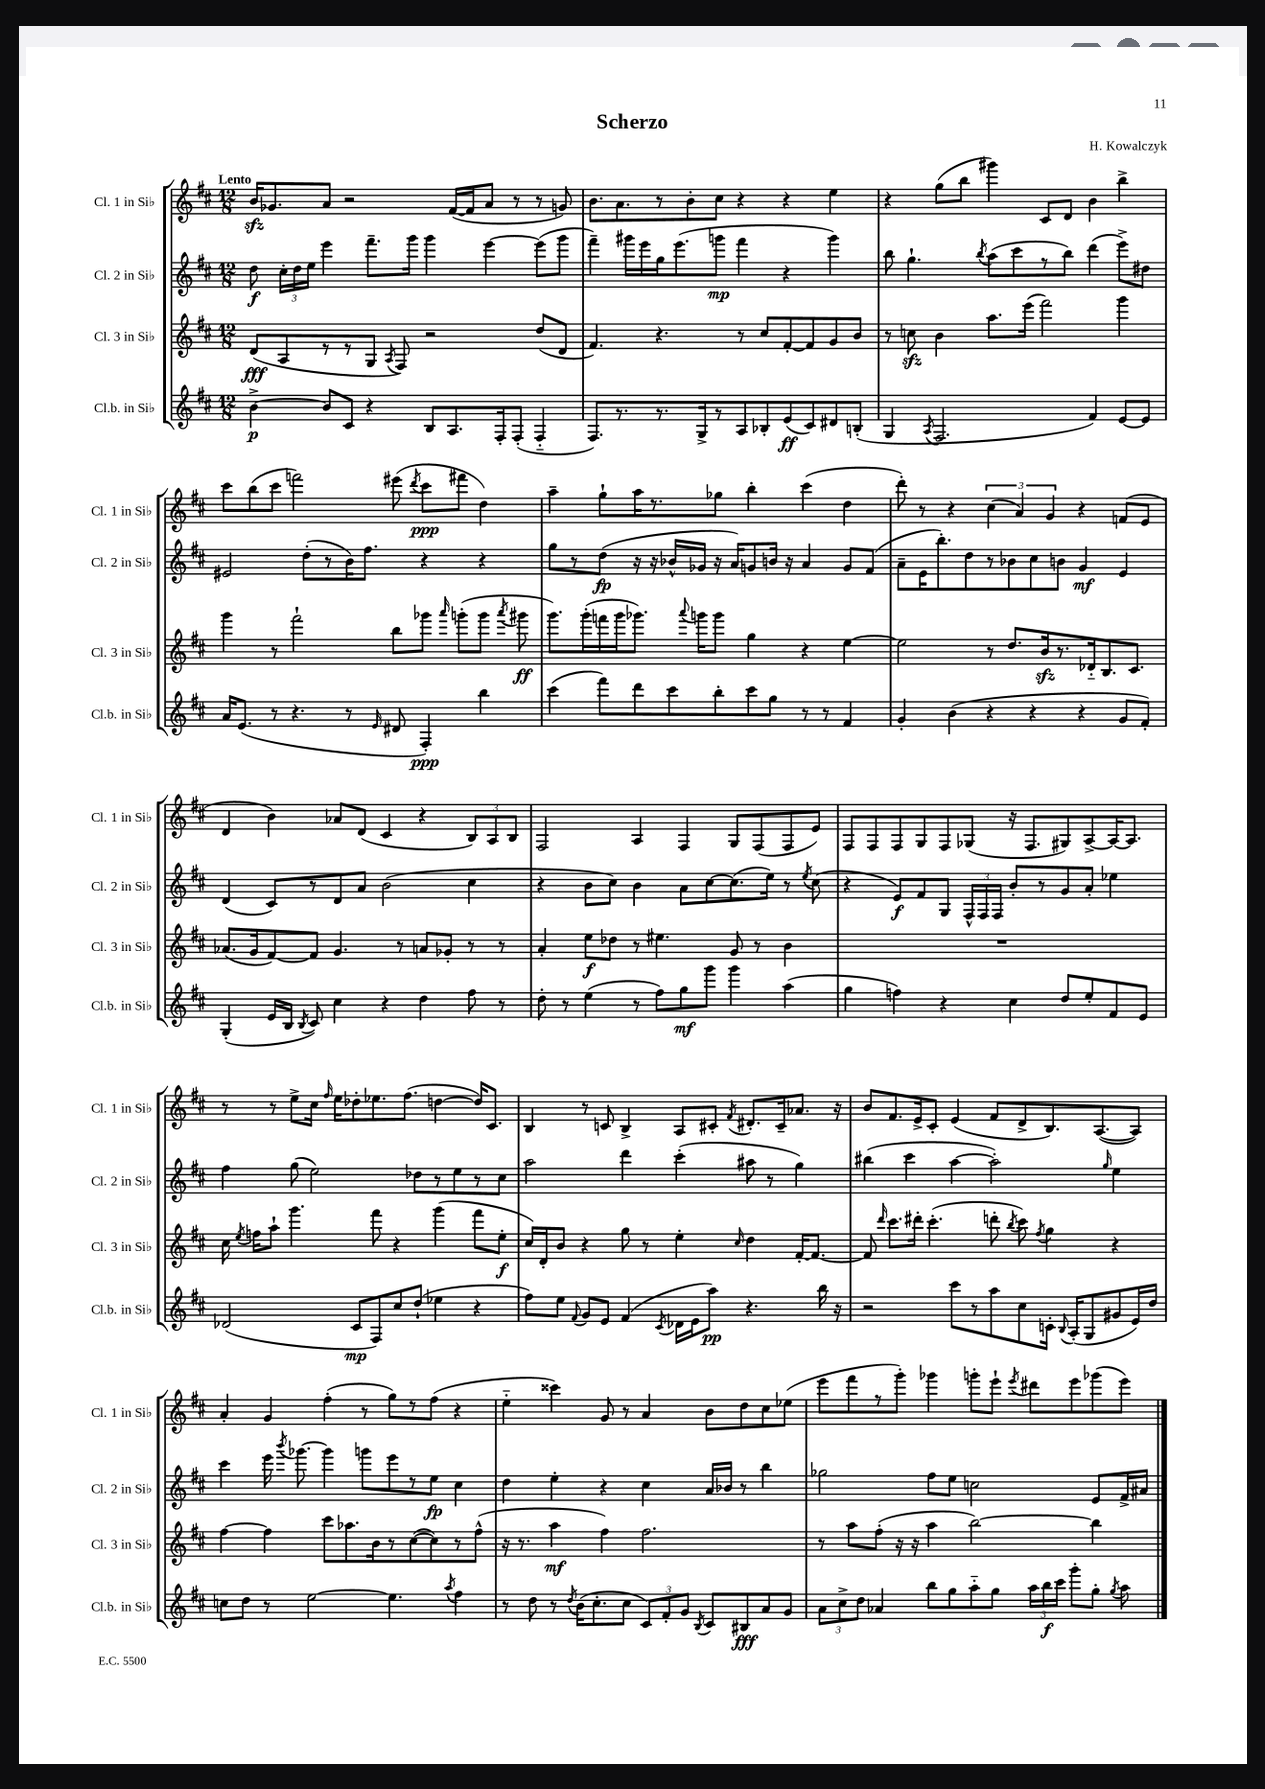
\header { title = "Scherzo" composer = "H. Kowalczyk" }
<<
\new StaffGroup <<
\new Staff = "s0" \with { instrumentName = "Cl. 1 in Sib" shortInstrumentName = "Cl. 1 in Sib" } {
    \clef treble \key d \major \numericTimeSignature \time 12/8 \tempo "Lento"
    \autoBeamOff b'16[\sfz ges'8. a'8] r2 fis'16[~( fis'16 a'8] r8 r8 g'8) |
    b'8.[ a'8. r8 b'8-. cis''8] r4 r4 e''4 |
    r4 g''8[( b''8] gis'''4) cis'8[ d'8] b'4 b''4-> |
    cis'''8[ b''8( cis'''8] f'''2) eis'''8( \acciaccatura { d'''8 } cis'''8[\ppp fis'''8] d''4) |
    a''4-- g''8[-! a''16 r8. ges''8] b''4-. cis'''4( d''4 |
    d'''8-.) r8 r4 \tuplet 3/2 { cis''4( a'4) g'4 } r4 f'8[( e'8] |
    d'4 b'4) aes'8[ d'8]( cis'4 r4 \tuplet 3/2 { b8[) a8 b8] } |
    fis2 a4 fis4 g8[ fis8( fis8 e'8]) |
    fis8[ fis8 fis8 g8 fis8 ges8]( r16 fis8.[ gis8) a8~-> a16~ a8.] |
    r8 r8 e''8[-> cis''16] \grace { fis''16 } e''16[ des''8-. ees''8. fis''8.]( d''4~ d''16[) cis'8.] |
    b4 r8 c'8 b4-> a8[ cis'8]-. \acciaccatura { fis'8 } dis'8.[-. cis'16-- aes'8.] r16 |
    b'8[ fis'8. e'16-> cis'8]-. e'4( fis'8[ d'8-> b8.) a8.~( a8]) |
    a'4-. g'4 fis''4-.( r8 g''8[) r8 fis''8]( r4 |
    e''4-_ cisis'''4) g'8 r8 a'4 b'8[ d''8 cis''8 ees''8]( |
    e'''8[ fis'''8 r8 g'''8]-.) ges'''4 g'''8[-. e'''8]-! \acciaccatura { e'''8 } dis'''8[ e'''8 ges'''8( e'''8]) \bar "|." |
}
\new Staff = "s1" \with { instrumentName = "Cl. 2 in Sib" shortInstrumentName = "Cl. 2 in Sib" } {
    \clef treble \key d \major \numericTimeSignature \time 12/8
    \autoBeamOff d''8\f \tuplet 3/2 { cis''16[-. d''16 e''16] } e'''4 fis'''8.[-- g'''16] g'''4 e'''4~ e'''8[( g'''8] |
    fis'''4--) gis'''16[ e'''16 g''16 e'''8.( g'''8]\mp fis'''4 r4 g'''4) |
    b''8 g''4.-! \acciaccatura { b''8 } a''8[( cis'''8 r8 b''8]) d'''4( e'''8[->) dis''8] |
    eis'2 d''8[-.( r8 b'16) fis''8.] r4 r4 |
    g''8[ r8 d''8]\fp( r16 r16 bes'16[-^ ges'16] r16 a'16[) g'8 b'16] r16 a'4 g'8[ fis'8]( |
    a'8[-- e'16 b''8.-.) d''8 r8 bes'8 cis''8 b'8] g'4\mf e'4 |
    d'4( cis'8[) r8 d'8 a'8] b'2( cis''4 |
    r4 b'8[ cis''8]) b'4 a'8[ cis''8~ cis''8.( e''16]) r8 \acciaccatura { e''8 } cis''8( |
    r4 e'8[\f) fis'8 g8] \tuplet 3/2 { fis16[-^ fis16 fis16] } b'8[-. r8 g'8 a'8]-. ees''4 |
    fis''4 g''8( e''2) des''8[ r8 e''8 r8 cis''8] |
    a''2 d'''4 cis'''4-.( ais''8 r8 g''4) |
    bis''4( cis'''4 a''4~ a''2-.) \grace { g''16 } e''4 |
    cis'''4 e'''16 \acciaccatura { b'''8 } ges'''8.~ ges'''4 g'''8[ e'''8 r8 e''8]\fp cis''4 |
    d''4 e''4-. r4 cis''4 a'16[ bes'16] r8 b''4 |
    ges''2 fis''8[ e''8] c''2 e'8[ fis'16-> ais'16] \bar "|." |
}
\new Staff = "s2" \with { instrumentName = "Cl. 3 in Sib" shortInstrumentName = "Cl. 3 in Sib" } {
    \clef treble \key d \major \numericTimeSignature \time 12/8
    \autoBeamOff d'8[\fff( a8 r8 r8 g8] \acciaccatura { a8 } fis8) r2 d''8[( d'8] |
    fis'4.) r4. r8 cis''8[ fis'8~-. fis'8 g'8 b'8] |
    r8 c''8\sfz b'4 a''8.[ e'''16]( fis'''2) g'''4 |
    g'''4 r8 fis'''2-! b''8[ ges'''8] \grace { a'''16 } g'''8[-.( g'''8] \acciaccatura { a'''8 } gis'''8\ff |
    g'''8.[) g'''16-.( f'''16 g'''16 ges'''8.]) \appoggiatura { a'''8 } g'''16[ g'''8] g''4 r4 e''4~ |
    e''2 r8 d''8.[ b'16\sfz r8. des'16-_ b8. cis'8.] |
    aes'8.[( g'16 fis'8~) fis'8] g'4. r8 a'8[ ges'8]-. r8 r8 |
    a'4-. e''8[\f des''8] r8 eis''4. g'8 r8 b'4 |
    R1. |
    cis''16 \acciaccatura { e''8 } f''16[ a''8]-! g'''4. fis'''8 r4 g'''4( fis'''8[ e''8]-.\f |
    cis''16[) d'16-. b'8] r4 g''8 r8 e''4-. \grace { cis''16 } d''4 fis'16[~-. fis'8.]~ |
    fis'8 \grace { d'''16 } cis'''8.[ dis'''16]-. cis'''4.-.( d'''8-. \acciaccatura { b''8 } cis'''8) \acciaccatura { fis''8 } g''4 r4 |
    fis''4~ fis''4 cis'''8[ aes''8. b'16 r8 cis''8~( cis''8) r8 fis''8]-^( |
    r16 r8. a''4\mf fis''4) fis''2. |
    r8 a''8[ fis''8]-.( r16 r16 a''4 b''2~) b''4 \bar "|." |
}
\new Staff = "s3" \with { instrumentName = "Cl.b. in Sib" shortInstrumentName = "Cl.b. in Sib" } {
    \clef treble \key d \major \numericTimeSignature \time 12/8
    \autoBeamOff b'4~->\p b'8[ cis'8] r4 b8[ a8. fis16-. fis8]-.( fis4-_ |
    fis8.[) r8. r8. g16-> r8 a8 bes8-. e'8\ff( cis'8) dis'8 b8]-.( |
    g4 \acciaccatura { a8 } fis2. fis'4) e'8[~ e'8] |
    a'16[ e'8.]( r8 r4. r8 \grace { e'16 } dis'8 fis4-.\ppp) b''4 |
    cis'''4( fis'''8[) d'''8 cis'''8 b''8-. cis'''8 g''8] r8 r8 fis'4 |
    g'4-. b'4( r4 r4 r4 g'8[ fis'8]-.) |
    g4-.( e'16[ b16] \acciaccatura { b8 } cis'8) cis''4 r4 d''4 fis''8 r8 |
    d''8-. r8 e''4( r8 fis''8[) g''8\mf g'''8] g'''4 a''4( |
    g''4 f''4) r4 cis''4 d''8[ e''8-. fis'8 e'8] |
    des'2( cis'8[\mp fis8) cis''8 d''8]-!( ees''4 r4 |
    fis''8[) e''8] \appoggiatura { fis'8 } g'8[ e'8] fis'4( \acciaccatura { cis'8 } des'16[ e'16 a''8]\pp) r4. b''16 r16 |
    r2 cis'''8[ r8 a''8 cis''8 c'16]-. \appoggiatura { b8 } a16[-.( g8 gis'8 e'16) d''16] |
    c''8[ d''8] r8 e''2~ e''4. \acciaccatura { a''8 } fis''4 |
    r8 d''8 r8 \acciaccatura { d''8 } b'16[( cis''8.-. cis''8] \tuplet 3/2 { cis'8[) fis'8-. g'8] } \acciaccatura { b8 } cis'8[ bis8\fff a'8 g'8] |
    \tuplet 3/2 { a'8[ cis''8-> d''8] } aes'4 b''8[ g''8 a''8-_ g''8] \tuplet 3/2 { a''16[ b''16\f cis'''16] } g'''8[-. g''8]-. \acciaccatura { g''8 } a''8 \bar "|." |
}
>>
>>
\layout { \context { \Score \remove "Bar_number_engraver" } }
